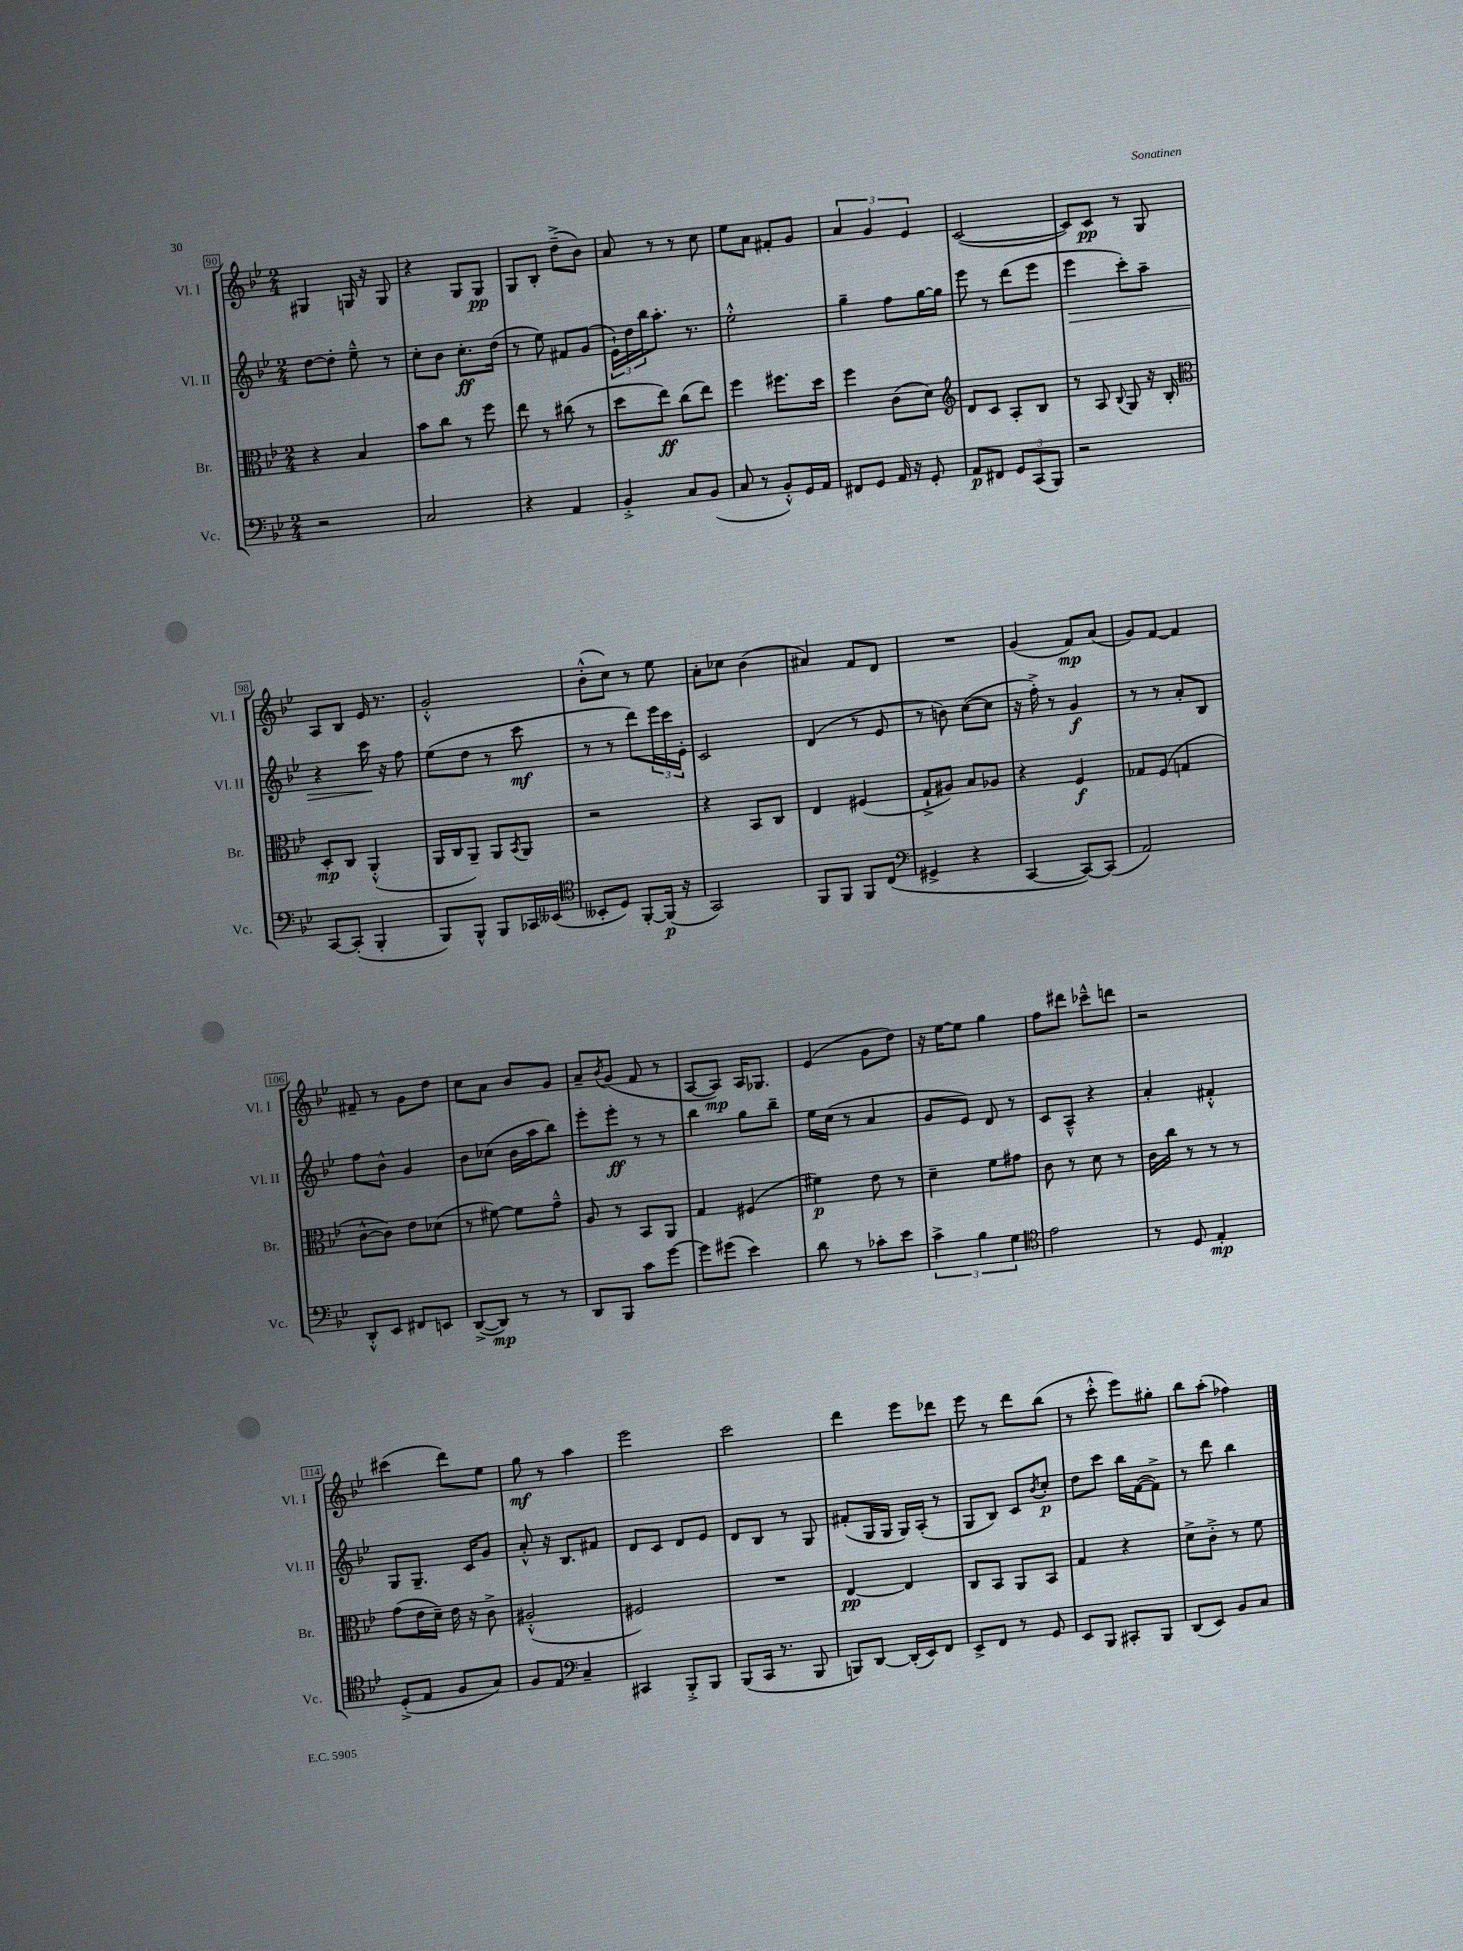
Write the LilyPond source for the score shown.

<<
\new StaffGroup <<
\new Staff = "s0" \with { instrumentName = "Vl. I" shortInstrumentName = "Vl. I" } {
    \clef treble \key bes \major \numericTimeSignature \time 2/4
    gis4 g16 r16 g8 |
    r4 g8 g8\pp |
    g8 bes8-. d''8--->( bes'8) |
    a'8 r8 r8 c''8 |
    ees''8 a'8 fis'8-. g'8 |
    \tuplet 3/2 { a'4 g'4 ees'4 } |
    c'2~( |
    c'8) c'8\pp r8 g8 |
    a8 bes8 ees'16 r8. |
    g'2-.-^ |
    bes'8-.-^( c''8) r8 ees''8 |
    a'8-. ces''8 bes'4( |
    ais'4) f'8 d'8 |
    R2 |
    g'4( f'8\mp) a'8( |
    g'8) f'8~ f'4 |
    fis'8-- r8 g'8 d''8 |
    c''8 a'8 bes'8 g'8 |
    a'8-- \acciaccatura { bes'8 } g'8( f'8 r8 |
    a8~ a8\mp) a16 ges8. |
    ees'4( g'8 d''8) |
    r16 ees''16~ ees''8 g''4 |
    f''8 dis'''8 ces'''8---^ d'''8 |
    r2 |
    cis'''4( d'''8) ees''8 |
    g''8\mf r8 a''4 |
    ees'''2 |
    c'''2 |
    d'''4 ees'''8 des'''8 |
    ees'''8 r8 d'''8 bes''8( |
    r8 c'''8-.-^ ees'''8) gis''8-. |
    bes''8 a''8-.( fes''4) \bar "|." |
}
\new Staff = "s1" \with { instrumentName = "Vl. II" shortInstrumentName = "Vl. II" } {
    \clef treble \key bes \major \numericTimeSignature \time 2/4
    d''8~ d''8-. ees''8---^ r8 |
    c''8-. bes'8 c''8.-.\ff d''16( |
    r8 ees''8) fis'8 g'8( |
    \tuplet 3/2 { ees'16-!) d''16 bes''16 } a''8.-. r8. |
    ees''2-.-^ |
    g''4-- f''8 g''16~ g''16 |
    ees'''8 r8 d'''8( ees'''8 |
    ees'''4\> c'''8-.) a''8-- |
    r4 c'''16\! r16 f''8 |
    ees''8( d''8 r8 c'''8\mf |
    r8 r8 d'''8) \tuplet 3/2 { ees'''16 c'''16 ees'16-. } |
    c'2 |
    d'4( r8 ees'8 |
    r8 b'8) c''8~( c''8 |
    r16 f''16-.->) r8 g'4\f |
    r8 r8 a'8-. bes8 |
    f''8 bes'8-^ g'4 |
    bes'8 ces''8( bes'16 a''16 bes''8) |
    ees'''8-. ees'''8-.\ff r8 r8 |
    bes''4 g''8 bes''8-- |
    ees''16 c''16( r8 a'4 |
    g'8 ees'8) d'8 r8 |
    c'8 a8---^ r4 |
    a'4-. fis'4-.-^ |
    g8 g8.-- c'16 g'8 |
    a'8-.-^ r16 bes8. fis'8 |
    d'8 c'8 d'8 ees'8 |
    d'8 bes8 r8 g8 |
    fis'8-.( g16 g16 g16) a16-.( r8 |
    g8 bes8) c'8 \acciaccatura { bes'8 } c''8-.\p |
    d''8 c'''8 bes''16 f'16~( f'8->) |
    r8 d'''8 bes''4 \bar "|." |
}
\new Staff = "s2" \with { instrumentName = "Br." shortInstrumentName = "Br." } {
    \clef alto \key bes \major \numericTimeSignature \time 2/4
    r4 bes4 |
    bes'8 c''8 r8 f''8 |
    ees''8 r8 cis''8( r8 |
    d''8 ees''8\ff) c''8( ees''8) |
    f''4 fis''8. d''16 |
    f''4 c'8( d'8) |
    \clef treble d'8 c'8 a8-. bes8 |
    r8 a8 \appoggiatura { bes8 } g8 r16 bes16-. |
    \clef alto d8-.\mp c8 a,4-.-^( |
    a,16 c16 a,8--) a,8 \acciaccatura { bes,8 } a,8 |
    r2 |
    r4 bes,8 c8 |
    ees4 fis4( |
    g8-!-> ais8) bes8 aes8 |
    r4 f4\f |
    ges8 f8( g4 |
    c'8~-^ c'8) ees'8 des'8( |
    r8 fis'8~) fis'8 g'8---^ |
    a8 r8 bes,8 a,8 |
    g4 fis4( |
    fis'4\p) ees'8 r8 |
    d'4-- f'8 gis'8 |
    c'8 r8 d'8 r8 |
    c'16 c''16 r8 r8 r8 |
    g'8( ees'16 d'16--) ees'16 r16 c'8-> |
    ais2-.-^( |
    fis2) |
    R2 |
    ees4~\pp ees4 |
    c8 bes,8 a,8 bes,8 |
    g4 r4 |
    d'8-> c'8-.-> r8 f'8 \bar "|." |
}
\new Staff = "s3" \with { instrumentName = "Vc." shortInstrumentName = "Vc." } {
    \clef bass \key bes \major \numericTimeSignature \time 2/4
    r2 |
    c2 |
    r4 a,4 |
    bes,4-.-> c8 bes,8( |
    c8 r8 bes,8-.-^) g,16 a,16 |
    fis,8 g,8 a,16 r16 g,8-. |
    a,8\p fis,8 \tuplet 3/2 { g,8 c,8( bes,,8) } |
    r2 |
    c,8~ c,8-.( bes,,4-. |
    bes,,8) bes,,8-^ bes,,8 ces,16 eeses,16( |
    \clef tenor beses,8-. d8) f,8~-. f,16\p( r16 |
    g,2) |
    f,8 f,8 f,8 c8( |
    \clef bass gis,4-> r4 |
    c,4~ c,8~) c,8( |
    a,2) |
    d,8-.-^ ees,8 fis,8 e,8 |
    d,8~->( d,8\mp) r8 r8 |
    d,8 bes,,8 c'8 g'8~ |
    g'8 gis'8( ees'4) |
    d'8 r8 ces'8-. ees'8 |
    \tuplet 3/2 { c'4-> bes4 g4 } |
    \clef tenor ees'2 |
    r8 d8 ees4-.\mp |
    d8-.->( ees8 f8 g8) |
    f8 ees8 \clef bass c4-- |
    cis,4 bes,,8-.-> bes,,8 |
    bes,,8( c,16 r8. bes,,8 |
    b,,8) d,8~ d,16-.( ees,16) f,8 |
    ees,8-> f,8 r8 g,8 |
    ees,8 bes,,8 cis,8-. bes,,8 |
    d,8( ees,8) bes,8 c8 \bar "|." |
}
>>
>>
\layout { \context { \Score currentBarNumber = #90 \override BarNumber.stencil = #(make-stencil-boxer 0.1 0.3 ly:text-interface::print) } }
